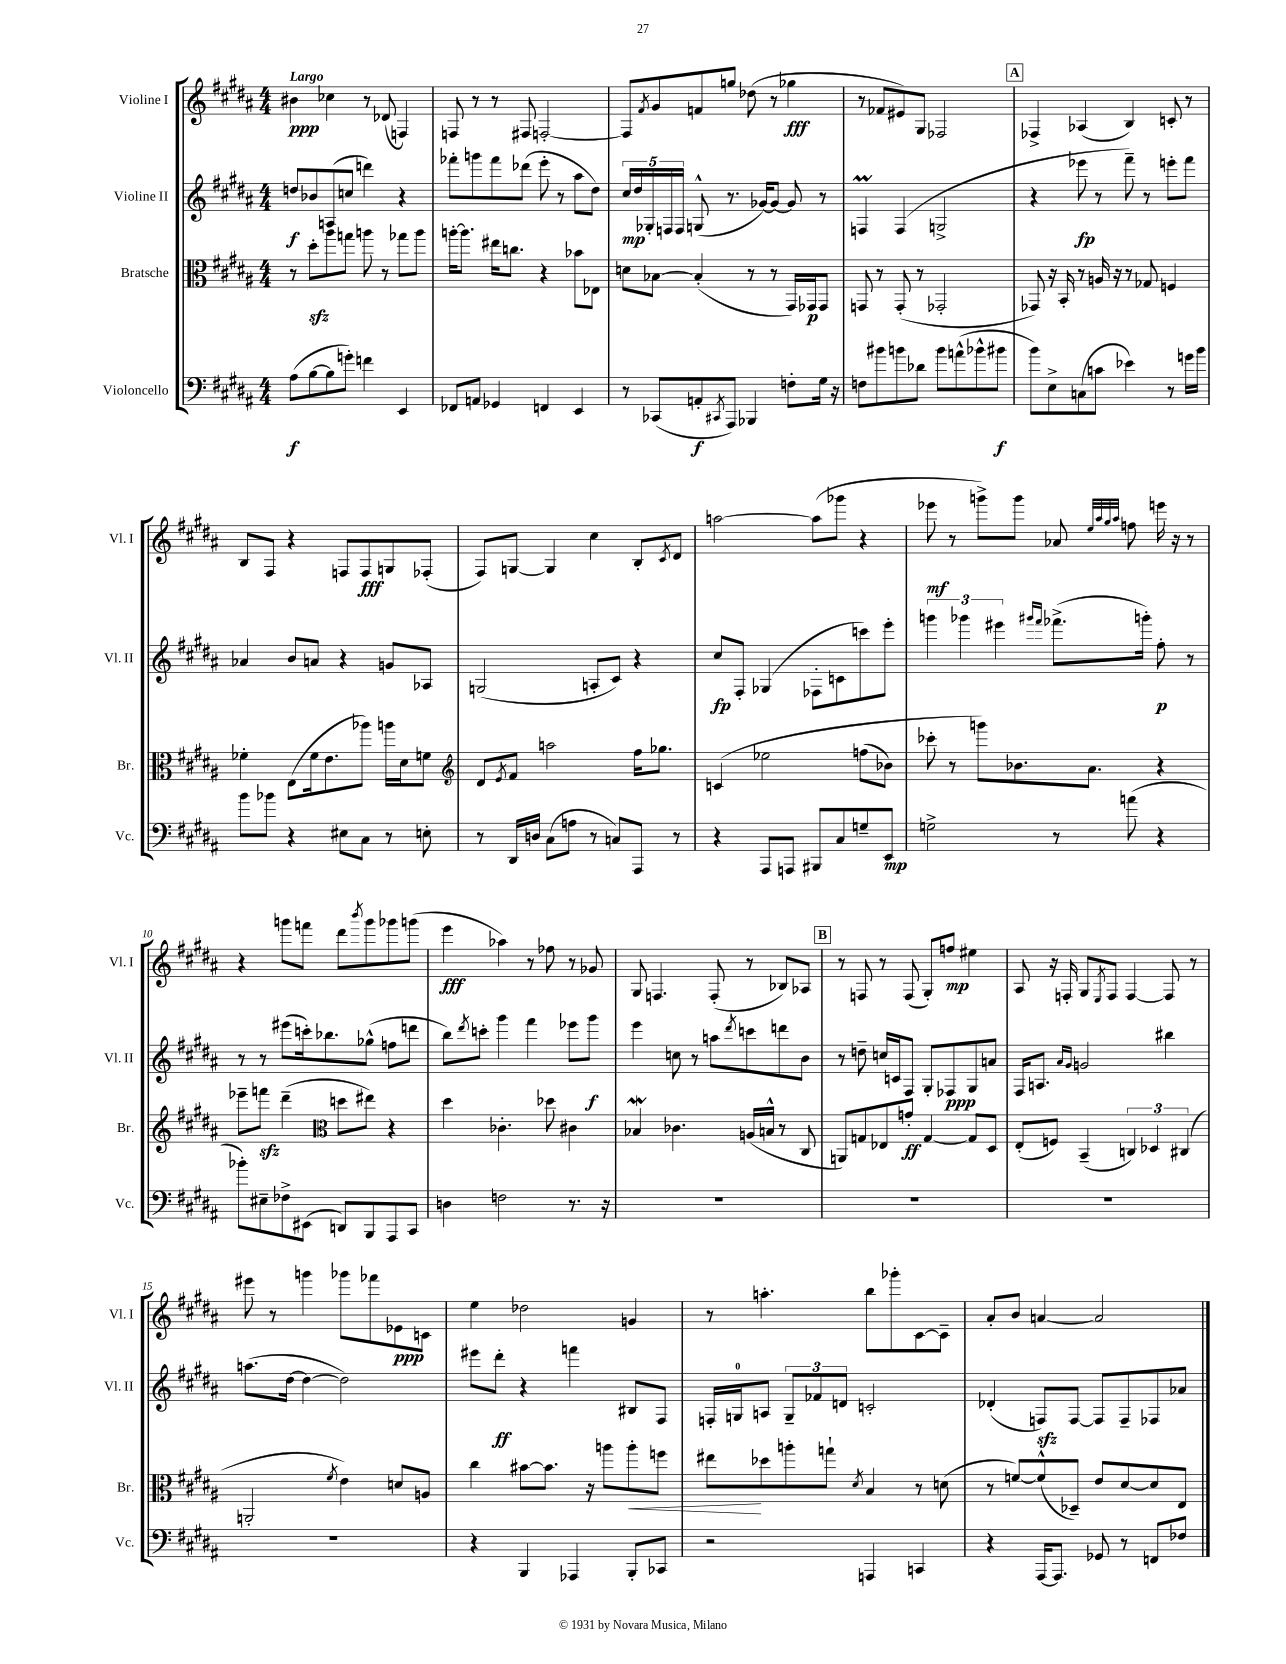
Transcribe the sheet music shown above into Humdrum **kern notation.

**kern	**kern	**kern	**kern
*staff4	*staff3	*staff2	*staff1
*clefF4	*clefC3	*clefG2	*clefG2
*k[f#c#g#d#a#]	*k[f#c#g#d#a#]	*k[f#c#g#d#a#]	*k[f#c#g#d#a#]
*M4/4	*M4/4	*M4/4	*M4/4
(8A#\L	8r	8dd/L	4b#\
[8B\	8dd#'\L	8b-/	.
8B\]	8aa#\	(8A/	4cc-\
8g'\J)	8gg\J	8cc/J	.
4f\	8aa\	4ddd\)	8r
.	8r	.	(8d-/
4EE/	8gg-\L	4r	4F/)
.	8aa\J	.	.
=	=	=	=
8FF-/L	[16aa'\LK	8fff-'\L	8F/
.	8.aa\]J	.	.
8AA/J	.	8ggg\	8r
4GG-/	16ee#\LK	8fff-\	8r
.	8.cc\J	.	.
.	.	(8ddd-\J	8F#/
4FF/	4r	8eee'\	[2F'/
.	.	8r	.
4EE/	8b-\L	8aa#\L	.
.	8E-\J	8dd#\J)	.
=	=	=	=
8r	8d\L	20cc#/LL	8F/]L
.	.	20dd#/	.
.	.	20G-'/	.
.	.	.	8qf#/
(8CC-/L	[8B-\J	.	8g#/
.	.	20F/	.
.	.	20F/JJ	.
8AA'/	(4B-'/]	(8G^^/	8f/
8qCC#/	.	.	.
8AAA#/J)	.	8.r	8gg/J
4BBB-/	8r	.	(8dd-\
.	.	[16g-/LK)	.
.	8r	8g-/_J	8r
8F'\L	16GG#/LL)	8g-/]	4gg-\
.	16GG-/J	.	.
16G#\Jk	8GG-/J	8r	.
16r	.	.	.
=	=	=	=
8F\L	8GG/	4F/	8r
8b#\	8r	.	8f-/L
8b\	(8GG'/	(4F/	8e#/)
8d-\J	8r	.	8G#/J
8b\L	2GG-'/	2G^/	2F-/
(8a^^\	.	.	.
8b-^^\	.	.	.
8b#\J	.	.	.
=	=	=	=
8b\L)	8GG-/)	4r	4F-^/
8E^\	16r	.	.
.	16BB'/	.	.
(8C\	8r	8eee-\	(4A-/
8c\J	16A/	8r	.
.	16r	.	.
4e-\)	8r	8fff#~\)	4B/)
.	8G-/	8r	.
8r	4F/	8eee'\L	8c'/
16g\LL	.	8fff#\J	8r
16b\JJ	.	.	.
=	=	=	=
8b\L	4f-'\	4a-/	8B/L
8b-\J	.	.	8F#/J
4r	(8E\L	8b/L	4r
.	16f-\k	8a/J	.
.	8.e\	.	.
8E#\L	.	4r	8F/L
8C#\J	8aa-\J)	.	8F/
8r	16aa\LL	8g/L	8G/
.	16d#\J	.	.
8E'\	8f\J	8A-/J	(8F-'/J
=	=	=	=
*	*clefG2	*	*
8r	8d#/L	(2G/	8F#/L)
.	8qe/	.	.
16DD#/LL	8f#/J	.	[8G/J
16D/JJ	.	.	.
(8C#\L	2aa\	.	4G/]
8A\J	.	.	.
8r	.	8A'/L	4cc#\
8C/L)	.	8c#/J)	.
8AAA#/J	16ff#\LK	4r	8B'/L
.	8.gg-\J	.	.
.	.	.	8qc#/
8r	.	.	8d#/J
=	=	=	=
4r	&(4c/	8cc#/L	[2aa\
.	.	8F#'/J	.
8AAA#/L	2ee-\	(4G-/	.
8AAA/J	.	.	.
8BBB#/L	.	8F-'\L	(8aa\]L
8C#/	.	8c\	8ggg-\J
8G~/	(8ff\L	8ccc\)	4r
8EE/J	8b-\J)	8eee'\J	.
=	=	=	=
2G^\	8ccc-'\	6ggg\	8eee-\
.	8r	.	8r
.	.	6ggg-\	.
.	8ggg\L&)	.	8ggg^\L)
.	.	6eee#\	.
.	8.b-\	.	8ggg\J
.	.	16qqggg#/LL	.
.	.	16qqfff#/JJ	.
8r	.	(8.fff-^\L	8a-/
.	8.a#\J	.	.
.	.	.	32qqee/LLL
.	.	.	32qqaa#/
.	.	.	32qqgg#/
.	.	.	32qqaa#/JJJ
(8a\	.	.	8ff\
.	.	16ggg'\Jk)	.
4r	4r	8ff#'\	16eee\
.	.	.	16r
.	.	8r	8r
=	=	=	=
8b-'\L)	8eee-~\L	8r	4r
8E#~\	8fff\J	8r	.
8F-^\	(4ddd#~\	(8eee#\L	8ggg\L
(8EE#\J	.	16ccc'\k)	8fff\J
.	.	8.bb-\	.
*	*clefC3	*	*
8DD/L)	8dd\L	.	8ddd#\L
.	.	.	8qbbb/
8BBB/	8ee#\J)	(8gg-^^\J	8ggg\
8AAA#/	4r	8ff\L	8ggg-\
8CC#/J	.	8ddd\J	(8ggg\J
=	=	=	=
4D\	4dd#\	8bb\L)	4eee\
.	.	8qddd#/	.
.	.	8ccc'\J	.
2F\	4.c-'\	4ggg#\	4aa-\)
.	.	4fff#\	8r
.	8dd-\	.	8ff-\
8.r	4c#\	8eee-\L	8r
.	.	8ggg#\J	8g-/
16r	.	.	.
=	=	=	=
1r	4B-/	4eee\	8G#/
.	.	.	4.F/
.	4.c-\	8cc\	.
.	.	8r	.
.	.	8aa\L	(8F'/
.	.	8qddd#/	.
.	(16A/LL	8ccc\	8r
.	16B^^/JJ	.	.
.	8r	8ddd\	8B-/L)
.	8C#/	8b\J	8A-/J
=	=	=	=
1r	8AA/L)	8r	8r
.	8G/	8dd~\	8F/
.	8E-/	16cc/LL	8r
.	.	16c/J	.
.	8g'/J	8F#/J	(8F/
.	[4G/	8G#'/L	8G#'/L)
.	.	8F-/	8ff/J
.	8G/]L	8G#/	4ee#\
.	8D#/J	8a/J	.
=	=	=	=
1r	(8E'/L	16F#/LK	8A#/
.	.	8.A/J	.
.	8F/J)	.	16r
.	.	.	16F'/
.	.	16qqa#/LL	.
.	.	16qqg#/JJ	.
.	(4BB~/	2g/	8G#/L
.	.	.	8qE/
.	.	.	8F/J
.	6C/)	.	[4F/
.	6D-/	.	.
.	.	4bb#\	8F/]
.	(6C#/	.	.
.	.	.	8r
=	=	=	=
1r	2AA'/	(8.aa\L	8eee#\
.	.	.	8r
.	.	[16dd#\Jk	.
.	.	4dd#\_	4ggg\
.	8qf#/	.	.
.	4e\)	2dd#\])	8ggg-\L
.	.	.	8fff-\
.	8d/L	.	8e-\
.	8A/J	.	8c\J
=	=	=	=
4r	4cc#\	8eee#\L	4ee\
.	.	8ddd#'\J	.
4BBB/	[8b#\L	4r	2dd-\
.	8.b#\]J	.	.
4AAA-/	.	4fff\	.
.	16r	.	.
.	8aa\L	.	.
8BBB'/L	8aa'\	8B#/L	4g/
8CC-/J	8ff\J	8F#/J	.
=	=	=	=
2r	8ee#\L	16F'/LL	8r
.	.	16G/J	.
.	8dd-\	8A/J	4.aa'\
.	8aa'\	12G~/L	.
.	.	12f-/	.
.	8gg`\J	.	.
.	.	12d/J	.
.	8qd#/	.	.
4AAA/	4B/	2c'/	8bb\L
.	.	.	8ggg-'\
4CC/	8r	.	[8c#\
.	(8d\	.	8c#~\]J
=	=	=	=
4r	8r	(4d-'/	8a#'/L
.	[8f/L)	.	8b/J
[16AAA#/LK	(8f^^/]	8F/L)	[4a/
8.AAA#/]J	.	.	.
.	8D-~/J)	[8F/J	.
8GG-/	8e/L	8F/]L	2a/]
8r	[8d#/	8F~/	.
8FF/L	8d#/]	8F-/	.
8F-/J	8E/J	8a-/J	.
==	==	==	==
*-	*-	*-	*-
